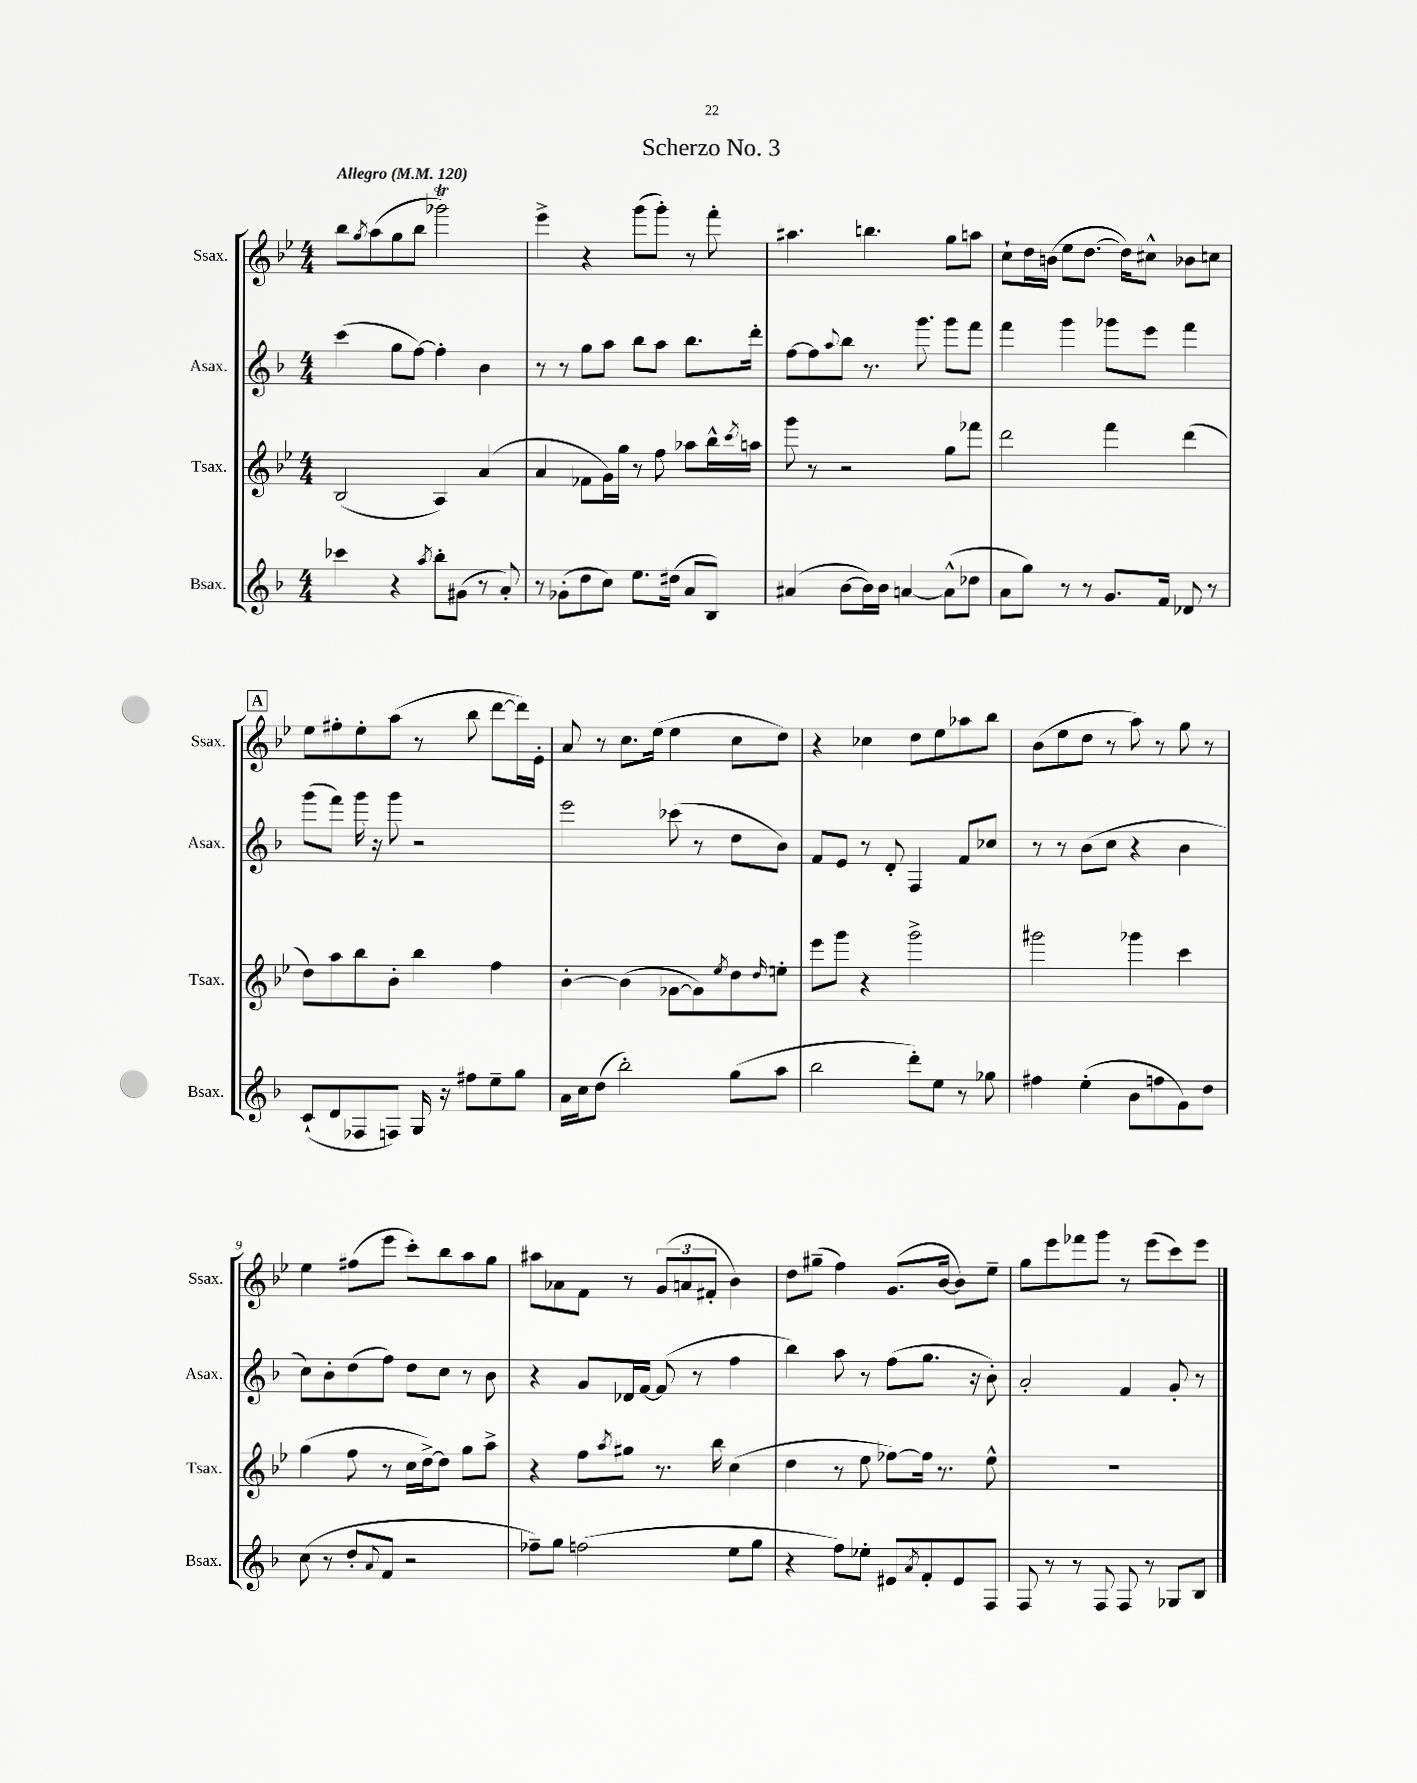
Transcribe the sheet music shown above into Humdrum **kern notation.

**kern	**kern	**kern	**kern
*part4	*part3	*part2	*part1
*staff4	*staff3	*staff2	*staff1
*I"Bsax.	*I"Tsax.	*I"Asax.	*I"Ssax.
*I'Bsax.	*I'Tsax.	*I'Asax.	*I'Ssax.
*clefG2	*clefG2	*clefG2	*clefG2
*k[b-]	*k[b-e-]	*k[b-]	*k[b-e-]
*M4/4	*M4/4	*M4/4	*M4/4
*MM120	*MM120	*MM120	*MM120
=1	=1	=1	=1
!	!	!	!LO:TX:a:B:t=Allegro
4ccc-X\	(2B-/	(4ccc\	8bb-\L
.	.	.	8qgg/
.	.	.	(8aa\
4r	.	8gg\L	8gg\
.	.	[8ff\J)	8bb-\J
8qaa/	.	.	.
8bb-'\L	4A/)	4ff'\]	2ggg-XT\)
(8g#X\J	.	.	.
8r	(4a/	4b-\	.
8a'/)	.	.	.
=2	=2	=2	=2
8r	4a/	8r	4eee-^\
(8g-X'\L	.	8r	.
8dd\	8f-X\L	8gg\L	4r
8cc\J)	16g\L)	8aa\J	.
.	16gg\JJ	.	.
8.ee\L	8r	8bb-\L	(8ggg\L
.	8ff\	8aa\J	8ggg'\J)
(16dd#X\Jk	.	.	.
8a/L	8aa-X\L	8.bb-\L	8r
8B-/J)	16bb-^^\L	.	8fff'\
.	8qccc/	.	.
.	16aan\JJ	16ddd'\Jk	.
=3	=3	=3	=3
(4a#X/	8ggg\	[8ff\L	4.aa#X\
.	8r	8ff\]	.
.	.	8qqaa/	.
[8b-\L	2r	8bb-\J	.
16b-\L])	.	8.r	4.bbn\
16b-\JJ	.	.	.
[4an/	.	.	.
.	.	8.ggg\	.
(8a^^\L]	8gg\L	8ggg\L	8gg\L
8dd-X\J	8fff-X\J	8fff\J	8aan\J
=4	=4	=4	=4
8a\L	2ddd\	4fff\	8cc`\L
8gg\J)	.	.	16dd\L
.	.	.	(16bn\JJ
8r	.	4ggg\	8ee-\L
8r	.	.	[8.dd\J
8.g/L	4fff\	8ggg-X\L	.
.	.	.	16dd\KL])
.	.	8eee\J	8cc#X^^\J
16f/Jk	.	.	.
8d-X/	(4ddd\	4fff\	8b-X\L
8r	.	.	8ccn\J
!!LO:LB:g=z
!!LO:REH:place=s1:t=A
=5	=5	=5	=5
(8c`/L	8dd\L)	(8ggg\L	8ee-\L
8d/	8aa\	8fff\J)	8ff#X'\
8F-X/	8bb-\	16ggg\	8ee-'\
.	.	16r	.
8Fn/J)	8b-'\J	8ggg\	(8aa\J
16G/	4bb-\	2r	8r
16r	.	.	.
8ff#X\L	.	.	8bb-\
8ee~\	4ff\	.	[8ddd\L
8gg\J	.	.	16ddd\L])
.	.	.	16e-'\JJ
=6	=6	=6	=6
16a\LL	[4b-'\	2eee\	8a/
16cc\J	.	.	.
(8dd\J	.	.	8r
2bb-'\)	(4b-\]	.	8.cc\L
.	.	.	(16ee-\Jk
.	[8g-X\L	(8ccc-X\	4ee-\
.	8g-\])	8r	.
.	8qee-/	.	.
(8gg\L	8dd\	8dd\L	8cc\L
.	16qqdd/	.	.
8aa\J	8een'\J	8b-\J)	8dd\J)
=7	=7	=7	=7
2bb-\	8eee-\L	8f/L	4r
.	8ggg\J	8e/J	.
.	4r	8r	4cc-X\
.	.	8d'/	.
8ddd'\L)	2ggg^\	4F/	8dd\L
8ee\J	.	.	8ee-\
8r	.	8f/L	8aa-X\
8gg-X\	.	8cc-X/J	8bb-\J
=8	=8	=8	=8
4ff#X\	2ggg#X\	8r	(8b-\L
.	.	8r	8ee-\
(4ee'\	.	(8b-\L	8dd\J
.	.	8cc\J	8r
8b-\L	4ggg-X\	4r	8aa\)
8ffn\	.	.	8r
8g\)	4ccc\	4b-\	8gg\
8dd\J	.	.	8r
!!LO:LB:g=z
=9	=9	=9	=9
(8cc\	(4gg\	8cc\L)	4ee-\
8r	.	8b-'\	.
8dd'/L	8ff\	(8dd\	(8ff#X\L
8qqa/	.	.	.
8f/J	8r	8ff\J)	8eee-\J
2r	16cc\LL	8dd\L	8ccc'\L)
.	[16dd^\J)	.	.
.	8dd\J]	8cc\J	8bb-\
.	8gg\L	8r	8aa\
.	8aa^\J	8b-\	8gg\J
=10	=10	=10	=10
8ff-X~\L)	4r	4r	8aa#X\L
8gg\J	.	.	8a-X\
(2ffn\	8ff\L	8g/L	8f\J
.	8qaa/	.	.
.	8gg#X\J	16d-X/L	8r
.	.	[16f/JJ	.
.	8.r	(8f/]	(12g/L
.	.	.	12an/
.	.	8r	.
.	.	.	12f#X'/J
.	16bb-\	.	.
8ee\L	(4cc\	4ff\	4b-\)
8gg\J	.	.	.
=11	=11	=11	=11
4r	4dd\	4bb-\)	8dd\L
.	.	.	(8gg#X~\J
8ff\L)	8r	8aa\	4ff\)
8ee-X'\J	8ee-\	8r	.
8e#X/L	[8ff-X\L)	(8ff\L	(8.g/L
8qa/	.	.	.
8f'/	16ff-\Jk]	8.gg\J	.
.	8.r	.	[16b-/Jk
8e#/	.	.	8b-\L])
.	.	16r	.
8F/J	8ee-^^\	8b-'\)	8ee-~\J
=12	=12	=12	=12
8F/	1r	2a'/	8gg\L
8r	.	.	8eee-\
8r	.	.	8fff-X\
8F/	.	.	8ggg\J
8F/	.	4f/	8r
8r	.	.	(8eee-\L
8G-X/L	.	8g'/	8ccc\)
8B-/J	.	8r	8eee-\J
==	==	==	==
*-	*-	*-	*-
